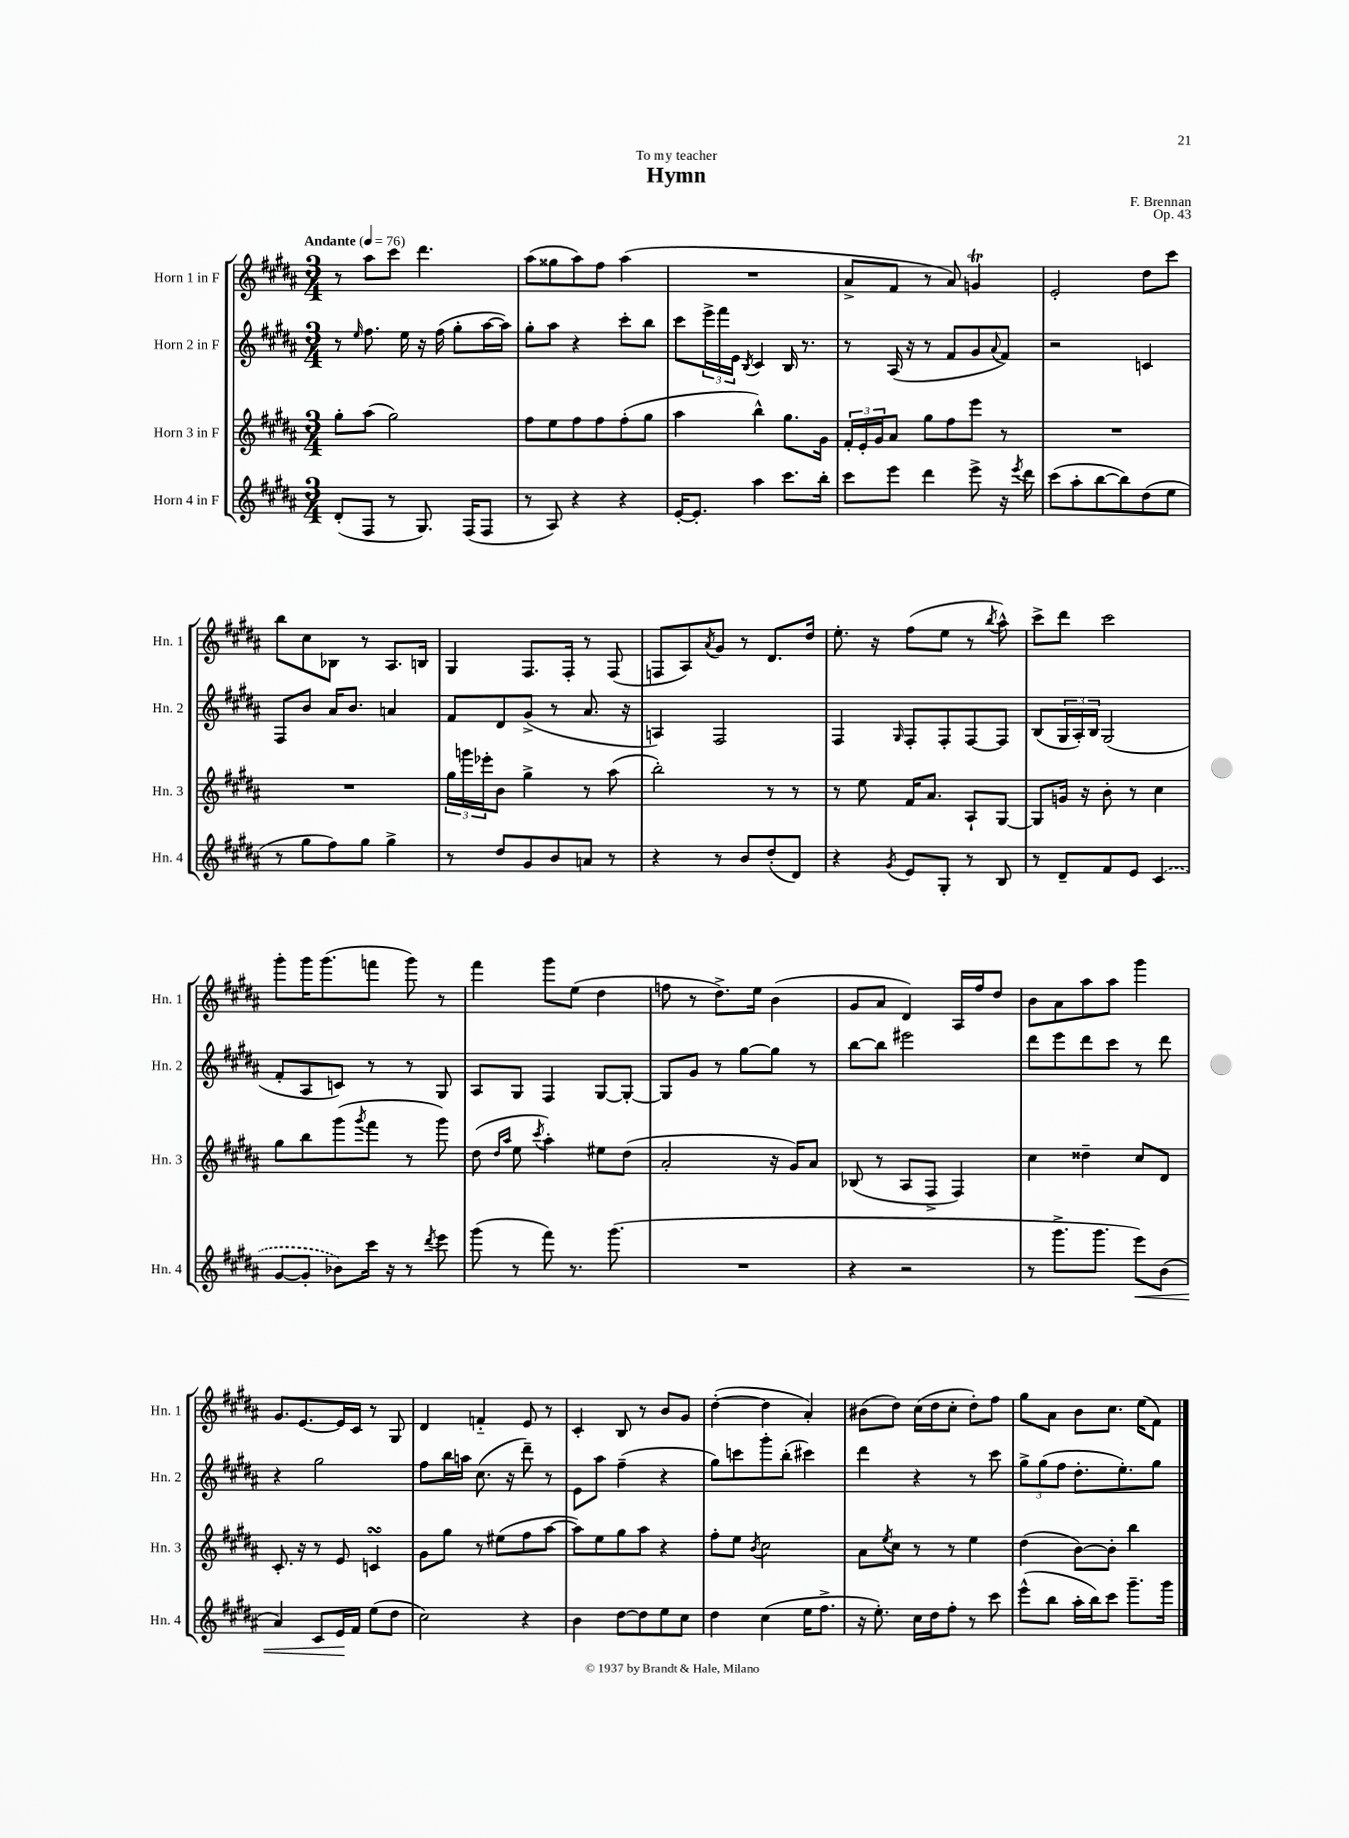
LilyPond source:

\header { title = "Hymn" composer = "F. Brennan" dedication = "To my teacher" opus = "Op. 43" }
<<
\new StaffGroup <<
\new Staff = "s0" \with { instrumentName = "Horn 1 in F" shortInstrumentName = "Hn. 1" } {
    \clef treble \key b \major \numericTimeSignature \time 3/4 \tempo "Andante" 4 = 76
    r8 ais''8 cis'''8 dis'''4. |
    ais''8( gisis''8 ais''8) fis''8 ais''4( |
    R2. |
    ais'8-> fis'8 r8 ais'8) g'4\trill |
    e'2-. dis''8 cis'''8 |
    b''8 cis''8 bes8 r8 ais8. b16 |
    gis4 fis8. fis16-. r8 fis8( |
    f8 ais8) \acciaccatura { ais'8 } gis'8 r8 dis'8. dis''16 |
    e''8.-. r16 fis''8( e''8 r8 \acciaccatura { b''8 } ais''8-^) |
    cis'''8-> dis'''8 cis'''2 |
    gis'''8-. gis'''16 gis'''8.( f'''8 gis'''8) r8 |
    fis'''4 gis'''8 e''8( dis''4 |
    f''8 r8 dis''8.->) e''16 b'4( |
    gis'8 ais'8 dis'4) ais16 fis''16 dis''8 |
    b'8 ais'8 ais''8 ais''8 gis'''4 |
    gis'8. e'8.~ e'16 cis'16 r8 gis8 |
    dis'4 f'4-_ e'8 r8 |
    cis'4-. b8 r8 b'8 gis'8 |
    dis''4~-.( dis''4 ais'4-.) |
    bis'8( dis''8) cis''16( dis''16 cis''8-. dis''8-.) fis''8 |
    gis''8 ais'8 b'8 cis''8. e''16( fis'8) \bar "|." |
}
\new Staff = "s1" \with { instrumentName = "Horn 2 in F" shortInstrumentName = "Hn. 2" } {
    \clef treble \key b \major \numericTimeSignature \time 3/4
    r8 \grace { e''16 } fis''8. e''16 r16 fis''16( gis''8-. ais''16~ ais''16) |
    gis''8-. ais''8 r4 cis'''8-. b''8 |
    cis'''8 \tuplet 3/2 { e'''16-> fis'''16 e'16 } \acciaccatura { b8 } cis'4 b16 r8. |
    r8 ais16( r16 r8 fis'8 gis'8 \appoggiatura { ais'8 } fis'8) |
    r2 c'4 |
    fis8 b'8 ais'16 b'8. a'4 |
    fis'8 dis'8 gis'8->( r8 ais'8. r16 |
    a4) fis2 |
    fis4 \grace { gis16 } fis8-. fis8-. fis8~ fis8 |
    b8( \tuplet 3/2 { gis16 ais16-.) b16 } gis2( |
    fis'8-. ais8 c'8) r8 r8 gis8 |
    ais8 gis8 fis4 gis8~ gis8~-. |
    gis8 gis'8 r8 gis''8~ gis''8 r8 |
    b''8~ b''8 eis'''2 |
    dis'''8 e'''8 dis'''8 cis'''8 r8 dis'''8 |
    r4 gis''2 |
    fis''8 b''16 a''16 cis''8.( r16 dis'''8--) r8 |
    e'8 ais''8 fis''4--( r4 |
    gis''8) c'''8 gis'''8-. b''8-.( cis'''4) |
    dis'''4 r4 r8 cis'''8 |
    \tuplet 3/2 { gis''8-> gis''8( fis''8 } dis''8.-. e''8.-.) gis''8 \bar "|." |
}
\new Staff = "s2" \with { instrumentName = "Horn 3 in F" shortInstrumentName = "Hn. 3" } {
    \clef treble \key b \major \numericTimeSignature \time 3/4
    gis''8-. ais''8( gis''2) |
    fis''8 e''8 fis''8 fis''8 fis''8-.( gis''8 |
    ais''4 b''4-^) gis''8. gis'16 |
    \tuplet 3/2 { fis'16-. e'16-. gis'16 } ais'8 gis''8 fis''8 e'''8 r8 |
    R2. |
    R2. |
    \tuplet 3/2 { gis''16 g'''16 ees'''16-. } b'8 gis''4-> r8 ais''8( |
    b''2-.) r8 r8 |
    r8 e''8 fis'16 ais'8. ais8-! gis8~ |
    gis8 g'16 r16 b'8-. r8 cis''4 |
    gis''8 b''8 gis'''8( \acciaccatura { gis'''8 } fis'''8 r8 gis'''8) |
    dis''8( \grace { dis''16 ais''16 } e''8 \acciaccatura { cis'''8 } ais''4-.) eis''8 dis''8( |
    ais'2-. r16 gis'16) ais'8 |
    bes8( r8 ais8 fis8-> fis4) |
    cis''4 disis''4-- cis''8 dis'8 |
    cis'8.-. r16 r8 e'8 c'4\turn |
    gis'8 gis''8 r8 eis''8( fis''8 ais''8~ |
    ais''8) e''8 gis''8 ais''8 r4 |
    fis''8-. e''8 \acciaccatura { b'8 } cis''2 |
    ais'8 \acciaccatura { e''8 } cis''8 r8 r8 e''4 |
    dis''4( b'8~) b'8-. b''4 \bar "|." |
}
\new Staff = "s3" \with { instrumentName = "Horn 4 in F" shortInstrumentName = "Hn. 4" } {
    \clef treble \key b \major \numericTimeSignature \time 3/4
    dis'8-.( fis8 r8 gis8.) fis16( fis8 |
    r8 ais8) r4 r4 |
    e'16~-. e'8.-. ais''4 cis'''8. b''16-. |
    cis'''8 e'''8 dis'''4 e'''8-> r16 \acciaccatura { e'''8 } dis'''16 |
    cis'''8( ais''8-. b''8~ b''8) dis''8( e''8 |
    r8 gis''8 fis''8) gis''8 gis''4-> |
    r8 dis''8 gis'8 b'8 a'8 r8 |
    r4 r8 b'8 dis''8-.( dis'8) |
    r4 \acciaccatura { gis'8 } e'8 gis8-. r8 b8 |
    r8 dis'8-- fis'8 e'8 \once \slurDashed cis'4( |
    gis'8~ gis'8-. bes'8) cis'''16 r16 r8 \acciaccatura { dis'''8 } e'''8 |
    gis'''8( r8 fis'''8) r8. gis'''8.( |
    R2. |
    r4 r2 |
    r8 gis'''8.-> gis'''8. e'''8\<) b'8( |
    ais'4) cis'8 e'16\! fis'16 e''8( dis''8 |
    cis''2) r4 |
    b'4 dis''8~ dis''8 e''8 cis''8 |
    dis''4 cis''4( e''16 fis''8.-> |
    r16 e''8.-.) cis''16 dis''16 fis''8-. r8 cis'''8 |
    e'''8-^( b''8 ais''16-. b''16) cis'''8 gis'''8.-- gis'''16 \bar "|." |
}
>>
>>
\layout { \context { \Score \remove "Bar_number_engraver" } }
